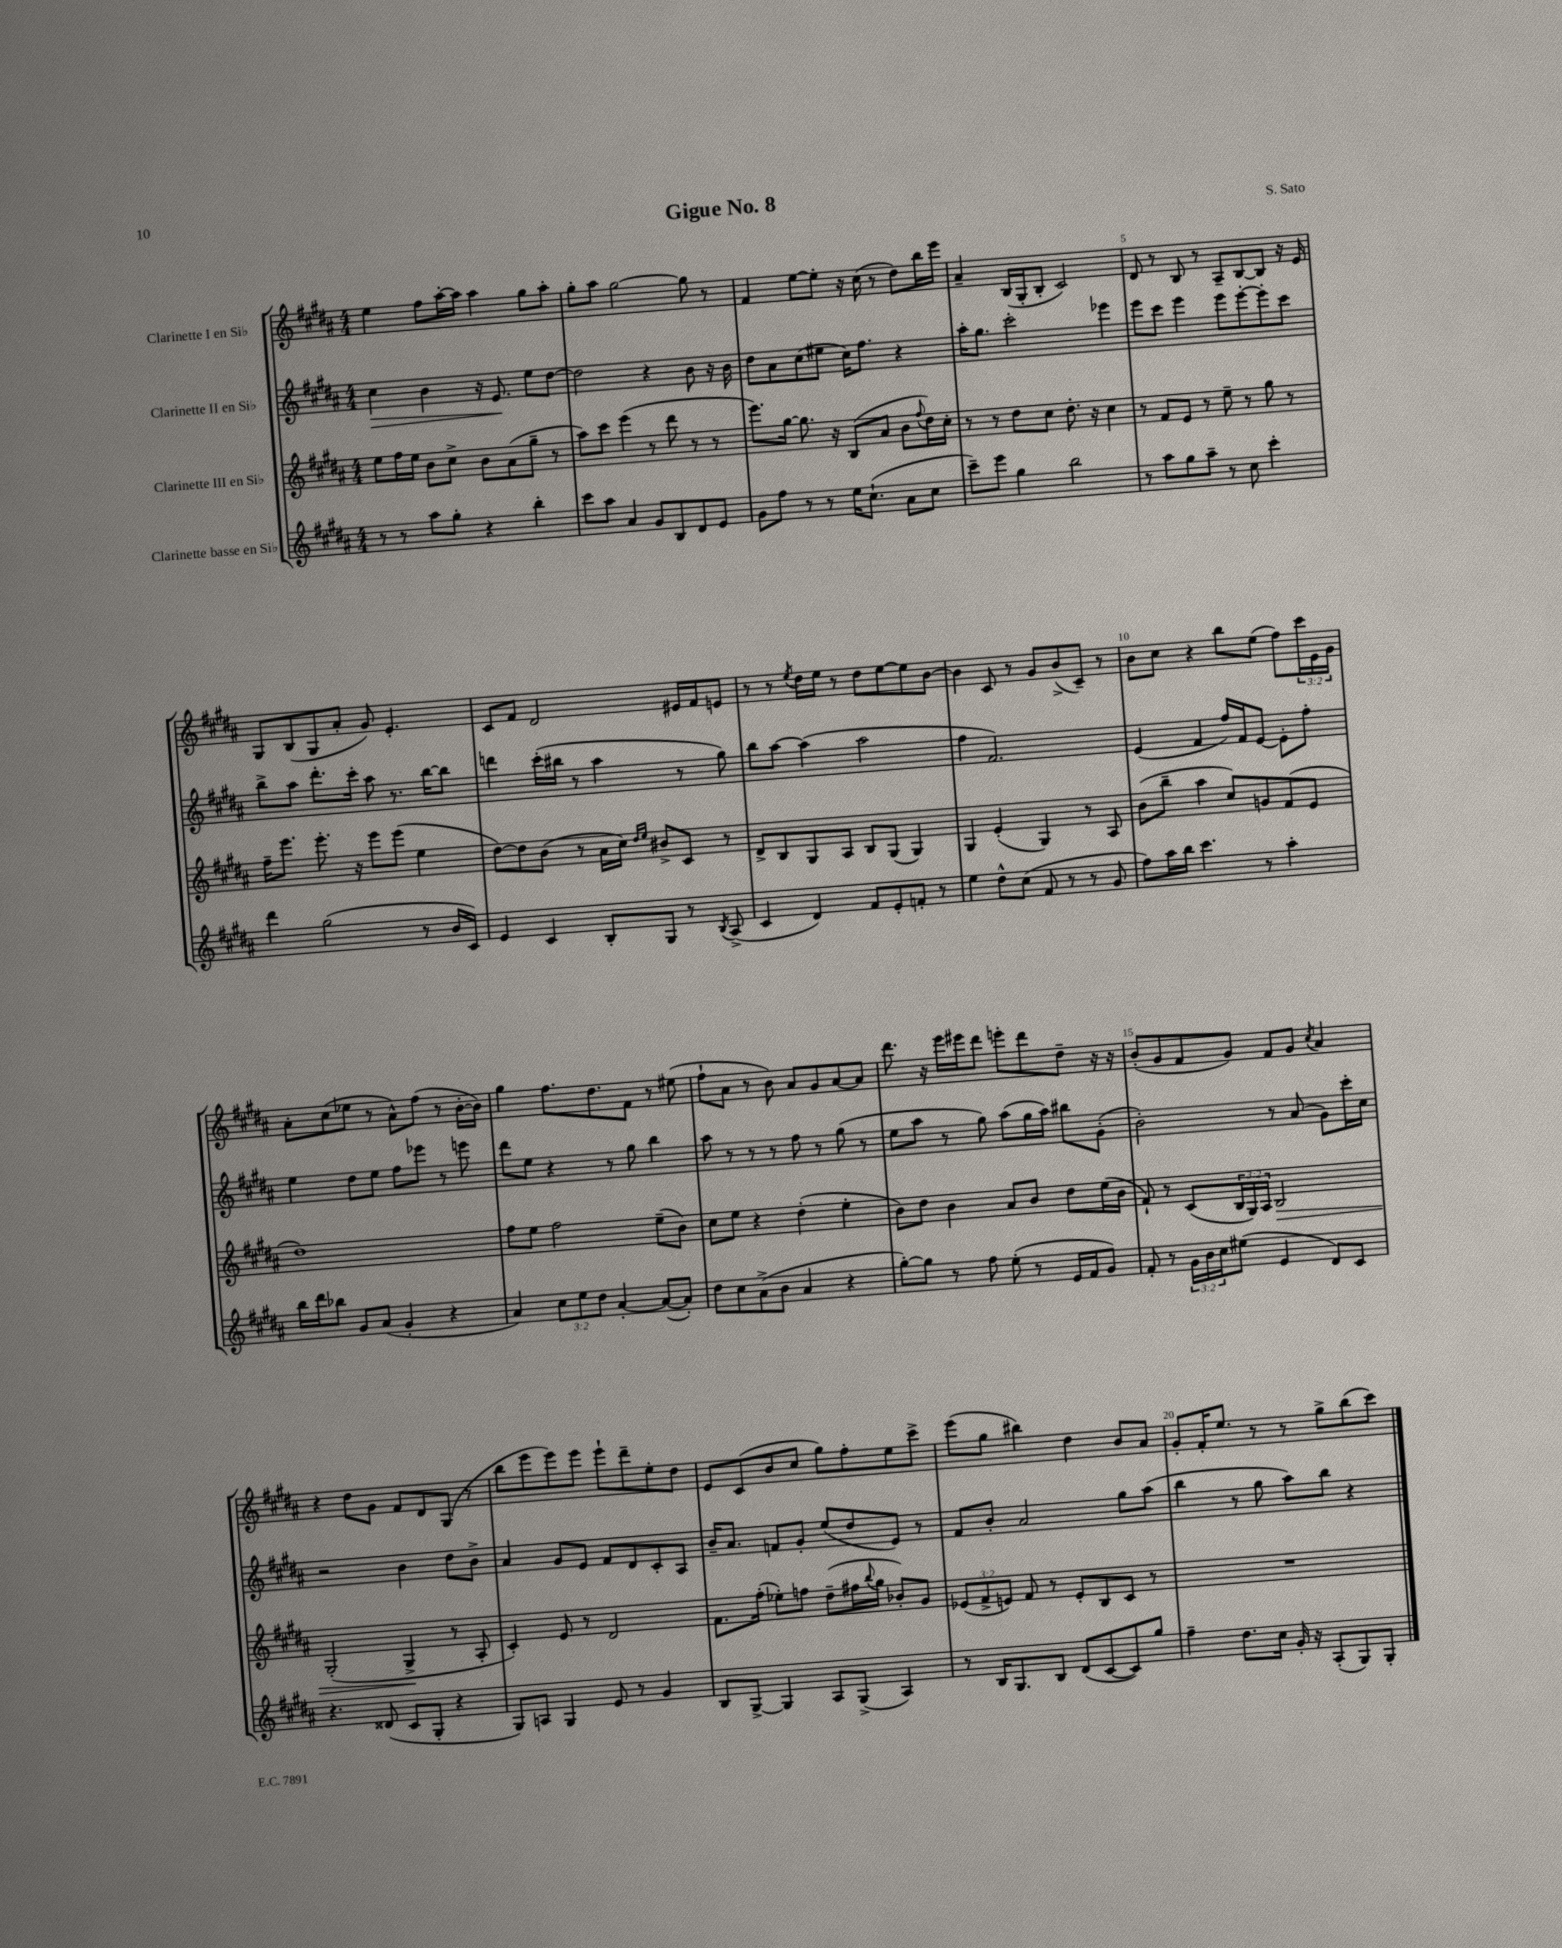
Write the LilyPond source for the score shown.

\header { title = "Gigue No. 8" composer = "S. Sato" }
<<
\new StaffGroup <<
\new Staff = "s0" \with { instrumentName = "Clarinette I en Sib" } {
    \clef treble \key b \major \numericTimeSignature \time 4/4 \override Staff.TupletNumber.text = #tuplet-number::calc-fraction-text
    e''4 fis''8 ais''16~-. ais''16 ais''4 gis''8 ais''8-. |
    gis''8-. ais''8 gis''2~ gis''8 r8 |
    fis'4 e''8~ e''8-. r16 cis''16( r8 dis''8) b''16 e'''16 |
    ais'4-- b16( gis16-. b8-. cis'2) |
    dis'8 r8 b8 r8 ais8-- b8~ b8 r16 e'16 |
    gis8 b8( gis8 ais'8-. gis'8) e'4.-. |
    cis'8 fis'8 dis'2 eis'16 fis'16 e'8 |
    r8 r8 \acciaccatura { e''8 } dis''16 e''16 r8 dis''8 e''8~ e''8 b'8~ |
    b'4 cis'8 r8 gis'8 b'8->( cis'8--) r8 |
    b'8 cis''8 r4 b''8 e''8( fis''8) \tuplet 3/2 { cis'''16 e'16 gis'16 } |
    ais'8-. cis''8( ees''8 r8 ais'8-^) fis''8( r8 b'16~-. b'16) |
    gis''4 fis''8. dis''8. fis'8 r8 eis''8( |
    fis''8-! ais'8 r8 b'8) ais'8 gis'8 ais'8~ ais'8 |
    dis'''8. r16 e'''16 eis'''16 dis'''8 e'''8-. dis'''8 dis''8-- r16 r16 |
    b'8-.( gis'8 fis'8 gis'8) fis'8 gis'8 \acciaccatura { cis''8 } ais'4 |
    r4 dis''8 gis'8 fis'8 dis'8 gis8( r8 |
    b''8 e'''8 e'''8) e'''8 e'''8-! dis'''8-- e''8-. dis''8 |
    e'8 cis'8( b'8 cis''8 gis''8) fis''8-. e''8 cis'''8-> |
    e'''8( gis''8 bis''4) dis''4 b'8 ais'8 |
    gis'8-. fis'16-. e''8. r8 r8 gis''8-> b''8( cis'''8) \bar "|." |
}
\new Staff = "s1" \with { instrumentName = "Clarinette II en Sib" } {
    \clef treble \key b \major \numericTimeSignature \time 4/4
    cis''4\> b'4 r16 e'8.\! e''8 dis''8~ |
    dis''2 r4 b'8 r16 b'16 |
    dis''8 ais'8 cis''8( eis''8 cis''16) fis''8. r4 |
    ais''16-. gis''8. cis'''2-. ees'''4 |
    e'''8 cis'''8 e'''4 e'''8 e'''8~-. e'''8-. cis'''8 |
    b''8-> ais''8 dis'''8.-. cis'''16-. ais''8 r8. b''16~ b''8 |
    d'''4 cis'''16-.( bis''16 r8 ais''4 r8 gis''8) |
    b''8 ais''8~ ais''4( ais''2 |
    fis''4 fis'2.) |
    e'4( fis'4 fis''16) fis'16 e'8~ e'8-. fis''8-. |
    e''4 dis''8 e''8 fis''8 ees'''8 r8 e'''8 |
    dis'''8 e''8 r4 r8 gis''8 b''4 |
    ais''8 r8 r8 r8 fis''8 r8 gis''8( r8 |
    e''8 ais''8 r8 gis''8) ais''8( gis''16 ais''16) bis''8 gis'8-.( |
    b'2-.) r8 ais'8( gis'8) cis'''16-. cis''16 |
    r2 b'4 dis''8 b'8-> |
    ais'4 gis'8 e'8 fis'8 dis'8 cis'8-. ais8 |
    b'16-- ais'8. f'8 gis'8-. e''8( dis''8 e'8) r8 |
    fis'8 b'8-. ais'2 gis''8 ais''8( |
    b''4 r8 gis''8 ais''8) b''8 r4 \bar "|." |
}
\new Staff = "s2" \with { instrumentName = "Clarinette III en Sib" } {
    \clef treble \key b \major \numericTimeSignature \time 4/4 \override Staff.TupletNumber.text = #tuplet-number::calc-fraction-text
    e''8 fis''16 e''16 b'8 cis''8-> b'8 ais'8( gis''8-- r8 |
    ais''8) cis'''8 e'''4( r8 dis'''8 r8 r8 |
    e'''8.) gis''16~ gis''8. r16 b8( ais'8 b'8 \appoggiatura { fis''8 } dis''16) cis''16-. |
    r8 r8 dis''8 cis''8 dis''8.-. r16 cis''4 |
    r8 fis'8 e'8 r8 e''8-- r8 gis''8 r8 |
    fis''16-- e'''8. e'''8.-. r16 e'''8 e'''8( e''4 |
    dis''8~) dis''8 b'8( r8 ais'16 cis''16) \grace { dis''16 e''16 } bis'8-> cis'8 r8 |
    dis'8-> b8 gis8 ais8 b8 gis8( gis4) |
    gis4 e'4-.( gis4) r8 ais8 |
    b'8( b''8-- ais''4 cis''8) g'8 fis'8( e'8 |
    dis''1) |
    fis''8 e''8 fis''2 e''8--( b'8) |
    cis''8 e''8 r4 dis''4-.( e''4-. |
    b'8) dis''8 b'4 ais'8 b'8 dis''8 e''16( b'16 |
    fis'8-!) r8 cis'8( \tuplet 3/2 { b16 gis16) ais16 } b2\> |
    gis2-.( gis4->\! r8 ais8-. |
    cis'4-.) e'8 r8 dis'2 |
    fis'8. fis''16-.( ees''8-.) f''8 dis''8--( fis''16 \appoggiatura { b''8 } gis''16 bes'8-.) gis'8 |
    \tuplet 3/2 { ees'8( fis'8-> e'8) } fis'8 r8 e'8-. b8 cis'8 r8 |
    R1 \bar "|." |
}
\new Staff = "s3" \with { instrumentName = "Clarinette basse en Sib" } {
    \clef treble \key b \major \numericTimeSignature \time 4/4 \override Staff.TupletNumber.text = #tuplet-number::calc-fraction-text
    r8 r8 ais''8 gis''8-. r4 b''4-. |
    cis'''8 ais''8 ais'4 gis'8 b8 dis'8 e'8 |
    gis'8 fis''8 r8 r8 e''16 cis''8.-!( ais'8 cis''8 |
    cis'''8--) e'''8 gis''4 b''2 |
    r8 ais''8 gis''8 ais''8-- r8 cis''8 cis'''4-. |
    dis'''4 gis''2( r8 b'16 cis'16) |
    e'4 cis'4 b8-. gis8 r8 \acciaccatura { b8 } ais8->( |
    cis'4 dis'4) fis'8 e'8-. f'8-. r8 |
    e''4 dis''8-^ cis''8( fis'8 r8 r8 gis'8 |
    fis''8) ais''16 b''16 cis'''4. r8 ais''4-. |
    b''16 dis'''16 bes''8 gis'8 ais'8( gis'4-. r4 |
    ais'4) \tuplet 3/2 { cis''8 e''8 dis''8 } ais'4~-. ais'8~( ais'8-.) |
    dis''8 cis''8 ais'8->( b'8 ais'4 r4 |
    gis''8~-.) gis''8 r8 fis''8 e''8-.( r8 e'16 fis'16 gis'8) |
    fis'8-. r8 \tuplet 3/2 { gis'16 b'16 cis''16 } eis''8( e'4 dis'8) cis'8 |
    r4. disis'8( cis'8 gis8-. r4 |
    gis8) a8 gis4 e'8 r8 gis'4 |
    b8 gis8~-> gis4 ais8 gis8->( ais4) |
    r8 b16 gis8. b8 dis'8( cis'8~ cis'8) gis''8 |
    fis''4-- dis''8. cis''16 gis'16-. r16 ais8-.( gis8) gis8-. \bar "|." |
}
>>
>>
\layout { \context { \Score \override BarNumber.break-visibility = ##(#f #t #t) barNumberVisibility = #(every-nth-bar-number-visible 5) } }
